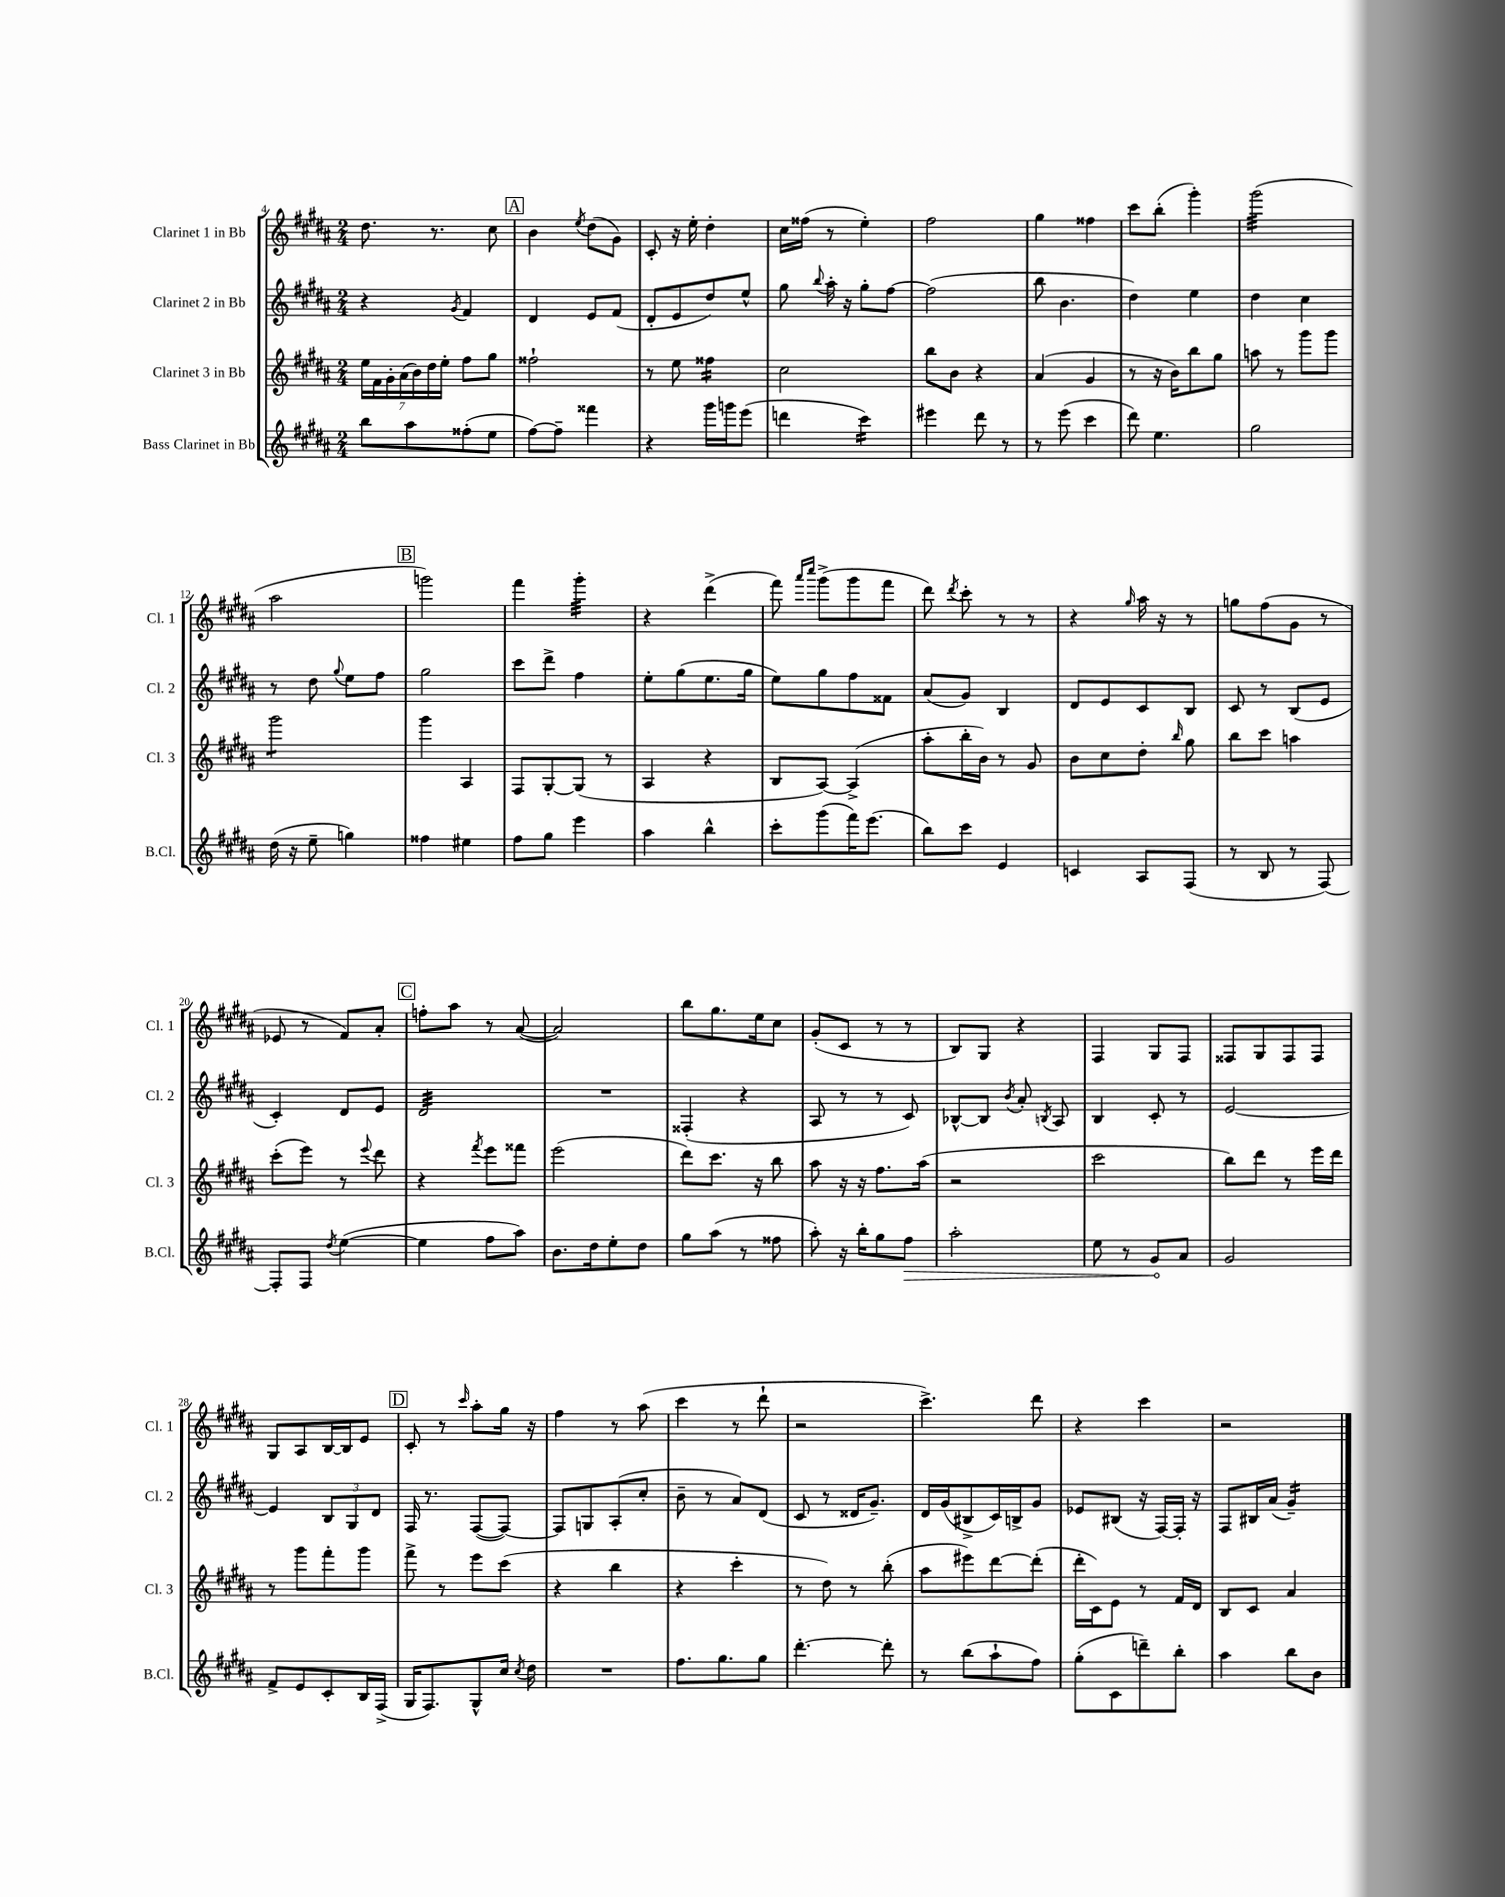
<<
\new StaffGroup <<
\new Staff = "s0" \with { instrumentName = "Clarinet 1 in Bb" shortInstrumentName = "Cl. 1" } {
    \clef treble \key b \major \numericTimeSignature \time 2/4
    \autoBeamOff dis''8. r8. cis''8 |
    \mark \markup { \box "A" } b'4 \acciaccatura { e''8 } dis''8[( gis'8]) |
    cis'8-. r16 e''16-. dis''4-. |
    cis''16[ fisis''16]( r8 e''4-.) |
    fis''2 |
    gis''4 fisis''4 |
    cis'''8[ b''8]-.( gis'''4-.) |
    gis'''2:32( |
    ais''2 |
    \mark \markup { \box "B" } g'''2) |
    fis'''4 gis'''4:32-. |
    r4 dis'''4->( |
    fis'''8) \grace { ais'''16[ cis''''16] } gis'''8[->( gis'''8 fis'''8] |
    dis'''8) \acciaccatura { dis'''8 } cis'''8-. r8 r8 |
    r4 \grace { gis''16 } ais''16 r16 r8 |
    g''8[ fis''8( gis'8] r8 |
    ees'8 r8 fis'8[) ais'8]-. |
    \mark \markup { \box "C" } f''8[-. ais''8] r8 ais'8~( |
    ais'2) |
    b''8[ gis''8. e''16 cis''8] |
    gis'8[-.( cis'8] r8 r8 |
    b8[) gis8] r4 |
    fis4 gis8[ fis8] |
    fisis8[ gis8 fisis8 fisis8] |
    gis8[ ais8 b16~ b16 e'8] |
    \mark \markup { \box "D" } cis'8-. r8 \grace { cis'''16 } ais''8[-. gis''16] r16 |
    fis''4 r8 ais''8( |
    cis'''4 r8 dis'''8-! |
    r2 |
    cis'''4.->) dis'''8 |
    r4 cis'''4 |
    r2 \bar "|." |
}
\new Staff = "s1" \with { instrumentName = "Clarinet 2 in Bb" shortInstrumentName = "Cl. 2" } {
    \clef treble \key b \major \numericTimeSignature \time 2/4
    \autoBeamOff r4 \acciaccatura { gis'8 } fis'4 |
    \mark \markup { \box "A" } dis'4 e'8[ fis'8]( |
    dis'8[-. e'8 dis''8) e''8]-^ |
    gis''8 \appoggiatura { b''8 } ais''16-. r16 gis''8[-. fis''8]~ |
    fis''2( |
    b''8 b'4. |
    dis''4) e''4 |
    dis''4 cis''4 |
    r8 dis''8 \appoggiatura { gis''8 } e''8[ fis''8] |
    \mark \markup { \box "B" } gis''2 |
    cis'''8[ dis'''8]-> fis''4 |
    e''8[-. gis''8( e''8. gis''16] |
    e''8[) gis''8 fis''8 fisis'8] |
    ais'8[( gis'8]) b4 |
    dis'8[ e'8 cis'8 b8] |
    cis'8 r8 b8[( e'8] |
    cis'4-.) dis'8[ e'8] |
    \mark \markup { \box "C" } dis'2:32 |
    R2 |
    fisis4-.( r4 |
    ais8 r8 r8 cis'8) |
    bes8[~-^ bes8] \acciaccatura { b'8 } ais'8-. \acciaccatura { b8 } ais8 |
    b4 cis'8-. r8 |
    e'2~ |
    e'4 \tuplet 3/2 { b8[ gis8 dis'8] } |
    \mark \markup { \box "D" } fis16 r8. fis8[~( fis8]~) |
    fis8[ g8 ais8-.( cis''8]-. |
    b'8-- r8 ais'8[) dis'8]( |
    cis'8 r8 disis'16[ gis'8.]--) |
    dis'16[ gis'16( bis8-> cis'16) b16-> gis'8] |
    ees'8[ bis8]( r16 fis16[~) fis16]-. r16 |
    fis8[ bis16 ais'16]( gis'4:16--) \bar "|." |
}
\new Staff = "s2" \with { instrumentName = "Clarinet 3 in Bb" shortInstrumentName = "Cl. 3" } {
    \clef treble \key b \major \numericTimeSignature \time 2/4
    \autoBeamOff \tuplet 7/4 { e''16[ fis'16 gis'16-. ais'16( b'16) dis''16 e''16]-. } fis''8[ gis''8] |
    \mark \markup { \box "A" } fisis''2-! |
    r8 e''8 fisis''4:16 |
    cis''2 |
    b''8[ b'8] r4 |
    ais'4( gis'4 |
    r8 r16 b'16[) b''8 gis''8] |
    a''8 r8 gis'''8[ gis'''8] |
    gis'''2:8 |
    \mark \markup { \box "B" } gis'''4 ais4 |
    fis8[ gis8~-. gis8]( r8 |
    ais4 r4 |
    b8[ ais8]~) ais4->( |
    ais''8[-. b''16-. b'16]) r8 gis'8 |
    b'8[ cis''8 dis''8]-. \grace { b''16 } gis''8 |
    b''8[ cis'''8] a''4 |
    cis'''8[-.( e'''8]) r8 \appoggiatura { e'''8 } dis'''8 |
    \mark \markup { \box "C" } r4 \acciaccatura { fis'''8 } e'''8[ fisis'''8] |
    e'''2( |
    dis'''8[) cis'''8.] r16 b''8 |
    ais''8 r16 r16 fis''8.[ ais''16]( |
    r2 |
    cis'''2 |
    b''8[) dis'''8] r8 e'''16[ dis'''16] |
    r8 gis'''8[ fis'''8-. gis'''8] |
    \mark \markup { \box "D" } fis'''8-> r8 e'''8[ cis'''8]( |
    r4 b''4 |
    r4 cis'''4-. |
    r8 dis''8) r8 b''8-.( |
    ais''8[ eis'''8) dis'''8~ dis'''8]-.( |
    dis'''16[-. cis'16) e'8] r8 fis'16[ dis'16] |
    b8[ cis'8] ais'4 \bar "|." |
}
\new Staff = "s3" \with { instrumentName = "Bass Clarinet in Bb" shortInstrumentName = "B.Cl." } {
    \clef treble \key b \major \numericTimeSignature \time 2/4
    \autoBeamOff b''8[ ais''8 fisis''8-.( e''8] |
    \mark \markup { \box "A" } fis''8[~) fis''8]-- fisis'''4 |
    r4 gis'''16[ g'''16 e'''8]( |
    d'''4 cis'''4:16) |
    eis'''4 dis'''8 r8 |
    r8 e'''8( cis'''4 |
    dis'''8) e''4. |
    gis''2 |
    dis''16( r16 e''8-- g''4) |
    \mark \markup { \box "B" } fisis''4 eis''4 |
    fis''8[ gis''8] e'''4 |
    ais''4 b''4-^ |
    cis'''8[-. gis'''8( fis'''16) e'''8.]( |
    b''8[) cis'''8] e'4 |
    c'4 ais8[ fis8]( |
    r8 b8 r8 fis8~) |
    fis8[-. fis8] \acciaccatura { dis''8 } e''4~( |
    \mark \markup { \box "C" } e''4 fis''8[ ais''8]) |
    b'8.[ dis''16 e''8-. dis''8] |
    gis''8[ ais''8]( r8 fisis''8 |
    ais''8-.) r16 b''16[-. gis''8 \once \override Hairpin.circled-tip = ##t fis''8]\> |
    ais''2-. |
    e''8 r8 gis'8[\! ais'8] |
    gis'2 |
    fis'8[-> e'8 cis'8-. b16 fis16]->( |
    \mark \markup { \box "D" } gis16[ fis8.) gis8-^ cis''16] \acciaccatura { cis''8 } dis''16 |
    R2 |
    fis''8.[ gis''8. gis''8] |
    dis'''4.~-. dis'''8-. |
    r8 b''8[( ais''8-! fis''8]) |
    gis''8[-.( cis'8 d'''8--) b''8]-. |
    ais''4 b''8[ b'8] \bar "|." |
}
>>
>>
\layout { \context { \Score currentBarNumber = #4 } }
